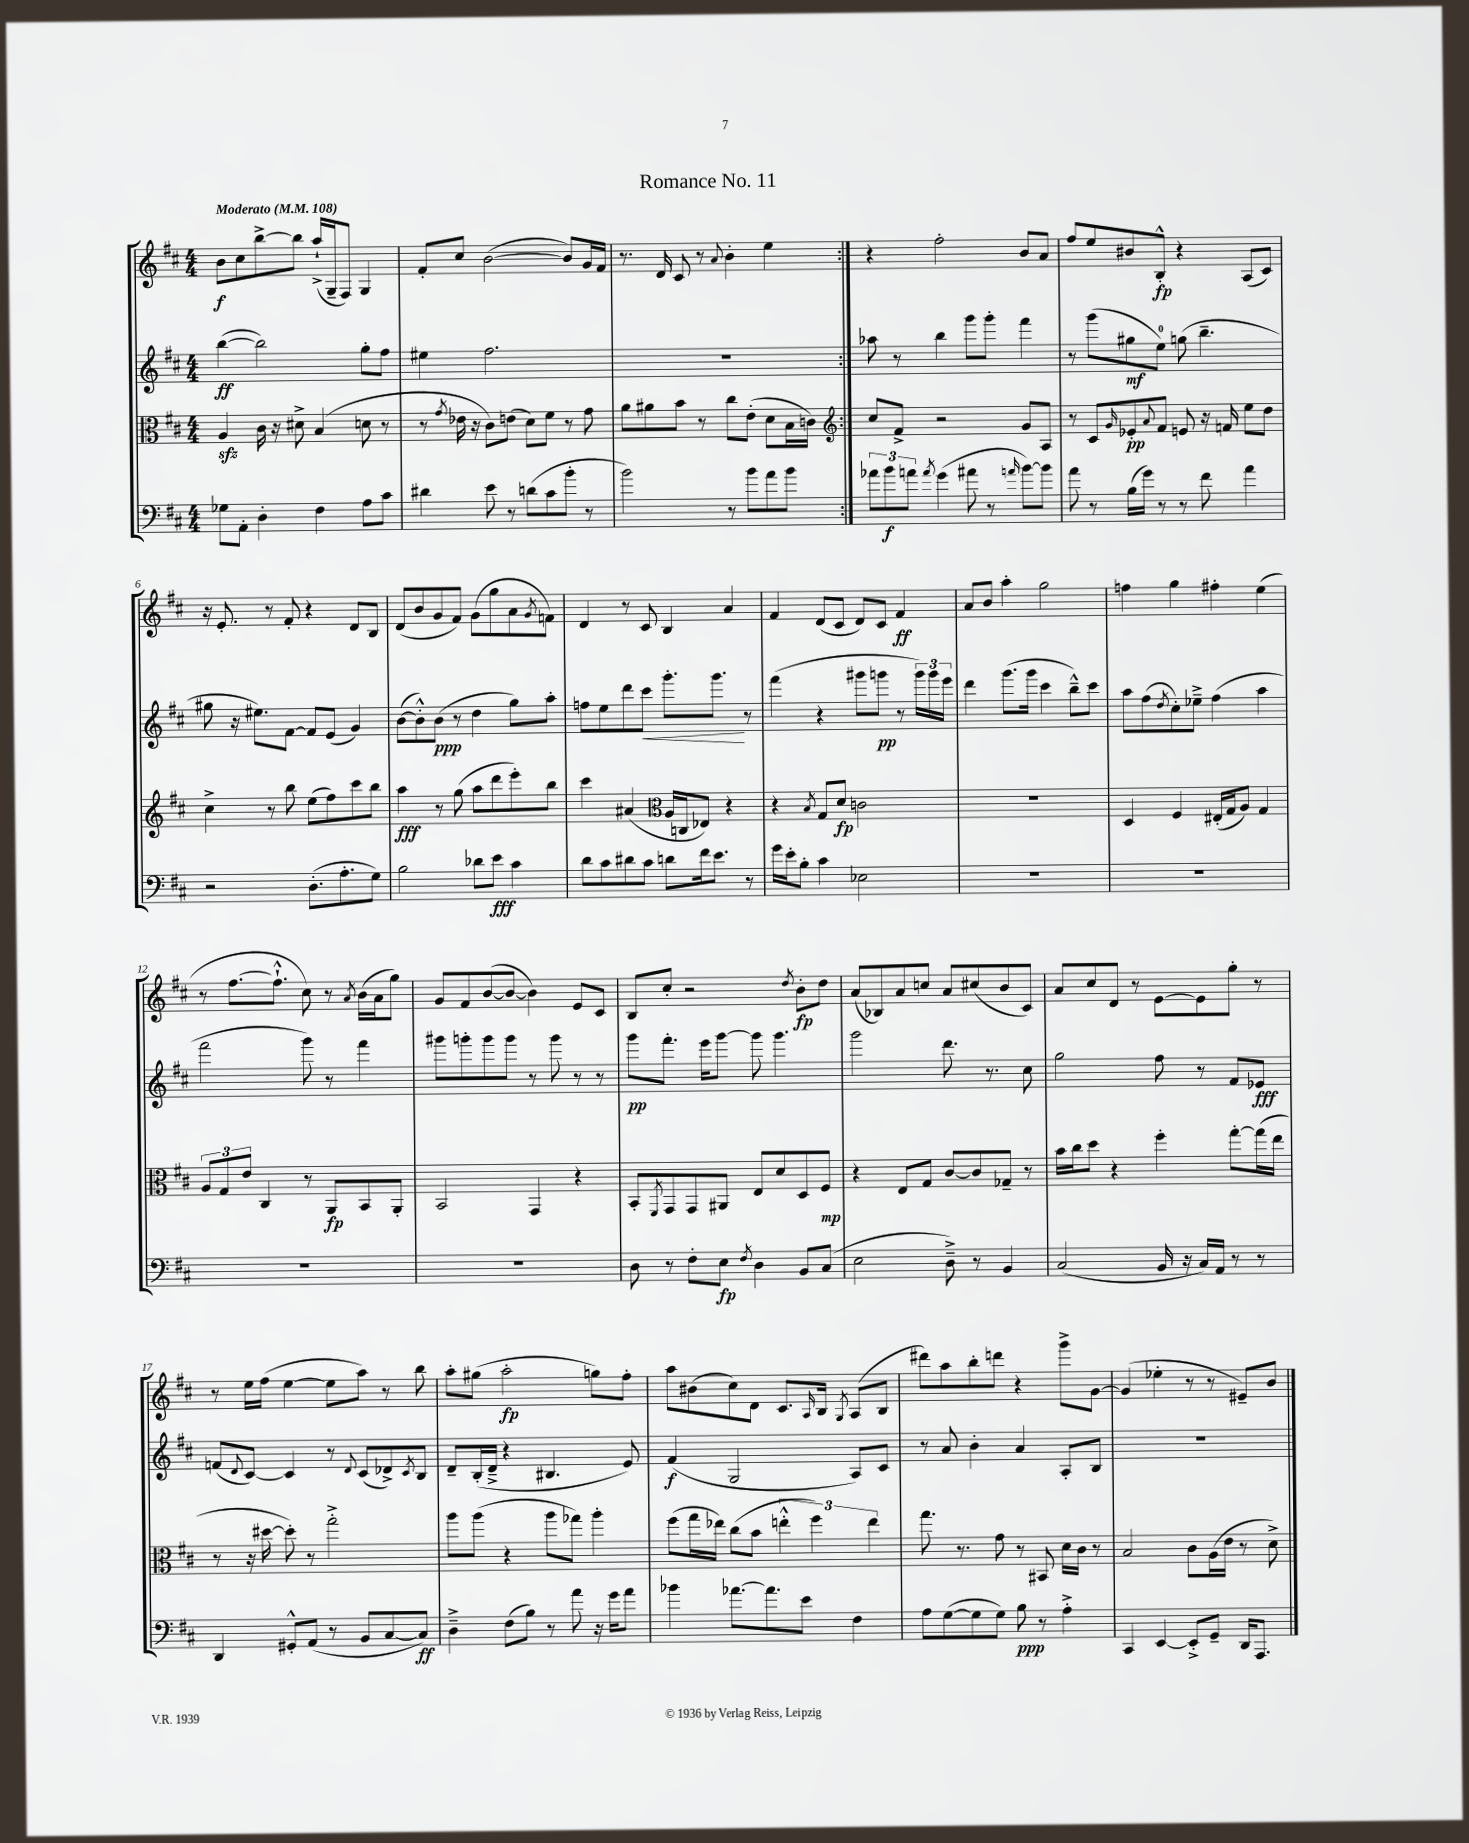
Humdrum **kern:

**kern	**kern	**kern	**kern
*staff4	*staff3	*staff2	*staff1
*clefF4	*clefC3	*clefG2	*clefG2
*k[f#c#]	*k[f#c#]	*k[f#c#]	*k[f#c#]
*M4/4	*M4/4	*M4/4	*M4/4
*MM108	*MM108	*MM108	*MM108
8G-	4A	([4bb	8b
8AA'	.	.	8cc#
4D'	16c#	2bb])	[8bb^
.	16r	.	.
.	8d#^	.	8bb]
4F#	(4B	.	(16aa`^
.	.	.	16G~
.	.	.	8F#)
8A	8d	8gg'	4G
8c#	8r	8ff#	.
=	=	=	=
4d#	8r	4ee#	8f#'
.	8qg	.	.
.	16e-	.	8cc#
.	16r	.	.
8e	8c#)	2.ff#	([2b
8r	(8e	.	.
(8d	8d)	.	.
8c#	8f#	.	.
8b'	8r	.	8b])
8r	8g	.	16g
.	.	.	16f#
=	=	=	=
2b)	8a	1r	8.r
.	8a#	.	.
.	.	.	16d
.	8b	.	8c#
.	8r	.	8r
.	.	.	8qqa
8r	8cc#	.	4b'
8b	(8e'	.	.
8a	8d	.	4ee
8b	16B	.	.
.	16c)	.	.
=:|!	=:|!	=:|!	=:|!
*	*clefG2	*	*
12a-	8cc#	8aa-	4r
12b	.	.	.
.	8f#^	8r	.
12a	.	.	.
8qa	.	.	.
(4g	2r	4bb	2ff#'
8a#	.	8ggg	.
8r	.	8ggg'	.
16qqa	.	.	.
[8b)	8g	4fff#	8b
8b]	8A	.	8a
=	=	=	=
8a	8r	8r	8ff#
8r	8c#	(8ggg	8ee
.	16qqg	.	.
(16B	8e-'	8gg#	8b#
16g)	.	.	.
.	8qqa	.	.
8r	8f#	8ee)	8B'^^
8r	8e	(8gg	4r
8f#	16r	4.bb~	.
.	16f	.	.
4a	8ee	.	(8A
.	8dd	.	8c#)
=	=	=	=
2r	4cc#^	8gg#	16r
.	.	.	8.e'
.	.	16r	.
.	.	8.ee#)	.
.	8r	.	8r
.	8bb	[8f#	8f#'
(8.D'	(8ee	8f#]	4r
.	8ff#)	(8e	.
8.A'	.	.	.
.	8ccc#	4g)	8d
8G)	8bb	.	8B
=	=	=	=
2B	4aa	([8b	(8d
.	.	8b'^^])	8b
.	8r	(8b	8g
.	(8gg	8r	8f#)
8d-	8aa	4dd	(8g
8e	8ddd	.	8gg
4c#	8eee')	8gg)	8a
.	.	.	8qg
.	8bb	8aa'	8f)
=	=	=	=
8d	4ccc#	8ff	4d
8c#	.	8ee	.
8d#	(4a#	8ddd	8r
8c#	.	8ccc#	8c#
*	*clefC3	*	*
8d	16A	8.ggg'	4B
.	16C	.	.
16f#	8E-)	.	.
8.e	.	8.ggg	.
.	4r	.	4a
8r	.	8r	.
=	=	=	=
16g	4r	(4fff#	4f#
16e'	.	.	.
8B'	.	.	.
.	8qB	.	.
4c#	8G	4r	(8d
.	8d	.	8c#
2E-	2c	8ggg#	8d)
.	.	8ggg	8c#
.	.	8r	4f#
.	.	24ggg)	.
.	.	24ggg	.
.	.	24eee	.
=	=	=	=
1r	1r	4ddd	8a
.	.	.	8b
.	.	(8.ggg	4aa'
.	.	16ggg	.
.	.	4ccc#	2gg
.	.	8bb~^^)	.
.	.	8ccc#	.
=	=	=	=
1r	4D	8aa	4ff
.	.	(8ff#	.
.	.	8qdd	.
.	4F#	8cc#')	4gg
.	.	8ee-~^	.
.	(16E#'	(4ff#	4ff#'
.	16G	.	.
.	8A)	.	.
.	4G	4aa	(4ee
=	=	=	=
1r	12A	2fff#	8r
.	12G	.	.
.	.	.	[8.ff#
.	12e	.	.
.	4C#	.	.
.	.	.	8.ff#`^^]
.	8r	8ggg)	8cc#)
.	8AA	8r	8r
.	.	.	8qa
.	8BB	4fff#	(16b
.	.	.	16a
.	8AA'	.	8gg)
=	=	=	=
1r	2BB	8ggg#	8g
.	.	8ggg'	8f#
.	.	8ggg	([8b
.	.	8ggg	8b_
.	4GG	8r	4b])
.	.	8ggg	.
.	4r	8r	8e
.	.	8r	8c#
=	=	=	=
8D	8BB'	8ggg	8B
.	8qFF#	.	.
8r	8GG	8.fff#'	8cc#'
8F#'	8GG	.	2r
.	.	16eee	.
8E	8AA#	[8ggg	.
8qF#	.	.	.
4D	8E	8ggg]	.
.	8d	4.ggg	.
.	.	.	8qdd
8BB	8D	.	8b'
(8C#	8F#	.	8dd
=	=	=	=
2E	4r	2ggg	(8a
.	.	.	8B-)
.	8E	.	8a
.	8G	.	8cc
8D~^)	[8c#	8.ddd	8a
8r	8c#]	.	(8cc#
.	.	8.r	.
4BB	8G-~	.	8b
.	8r	8cc#	8c#)
=	=	=	=
(2C#	16b	2gg	8a
.	16cc#	.	.
.	8dd	.	8cc#
.	4r	.	8d
.	.	.	8r
16BB	4ff#'	8ff#	[8e
16r	.	.	.
16C#)	.	8r	8e]
16AA	.	.	.
8r	[8gg'	8f#	8gg'
8r	(16gg]	8e-	8r
.	16ee	.	.
=	=	=	=
4DD	8r	(8f	8r
.	.	8qqd	.
.	16r	[8c#)	16ee
.	[16dd#	.	(16ff#
8GG#'^^	8dd#'])	4c#]	[4ee
(8AA	8r	.	.
8r	2gg'^	8r	8ee]
.	.	8qqd	.
8BB	.	(8c#	8aa)
[8C#	.	8d-^)	8r
.	.	8qc#	.
8C#])	.	8B	8bb
=	=	=	=
4D~^	8aa	8d~	8aa'
.	(8aa	(16B'	(8gg#
.	.	16d~^	.
(8F#	4r	4r	2aa'
8B)	.	.	.
8r	8aa	4.B#	.
8a	8gg-)	.	.
16r	4aa'	.	8gg)
16g	.	.	.
8a	.	8e)	8ff#'
=	=	=	=
4b-	(8ff#	(4f#	8aa
.	16gg	.	(8b#
.	16ee-)	.	.
[8.a-	(8cc#	2G	8cc#)
.	8b	.	8d
8.a-]	.	.	.
.	6ee'^^	.	8.c#
8e	.	.	.
.	6ff#)	.	.
.	.	.	16qqA
.	.	.	16B
.	.	.	8qG
4F#	.	8A)	(8A
.	6ee	.	.
.	.	8c#	8B
=	=	=	=
8A	8.gg	8r	8ddd#)
([8G	.	8a	8aa
.	8.r	.	.
8G]	.	4b'	8bb'
8G)	8g	.	8ddd
8B	8r	4a	4r
8r	8BB#	.	.
4A'^	16d	8A'	8ggg^
.	16c#	.	.
.	8r	8B	[8g
=	=	=	=
4CC#	2B	1r	(4g]
[4EE	.	.	4ee-'
8EE'^]	8c#	.	8r
8GG~	(16A	.	8r
.	16e	.	.
16DD	8r	.	8e#~)
8.AAA	.	.	.
.	8d^)	.	8b
==	==	==	==
*-	*-	*-	*-
